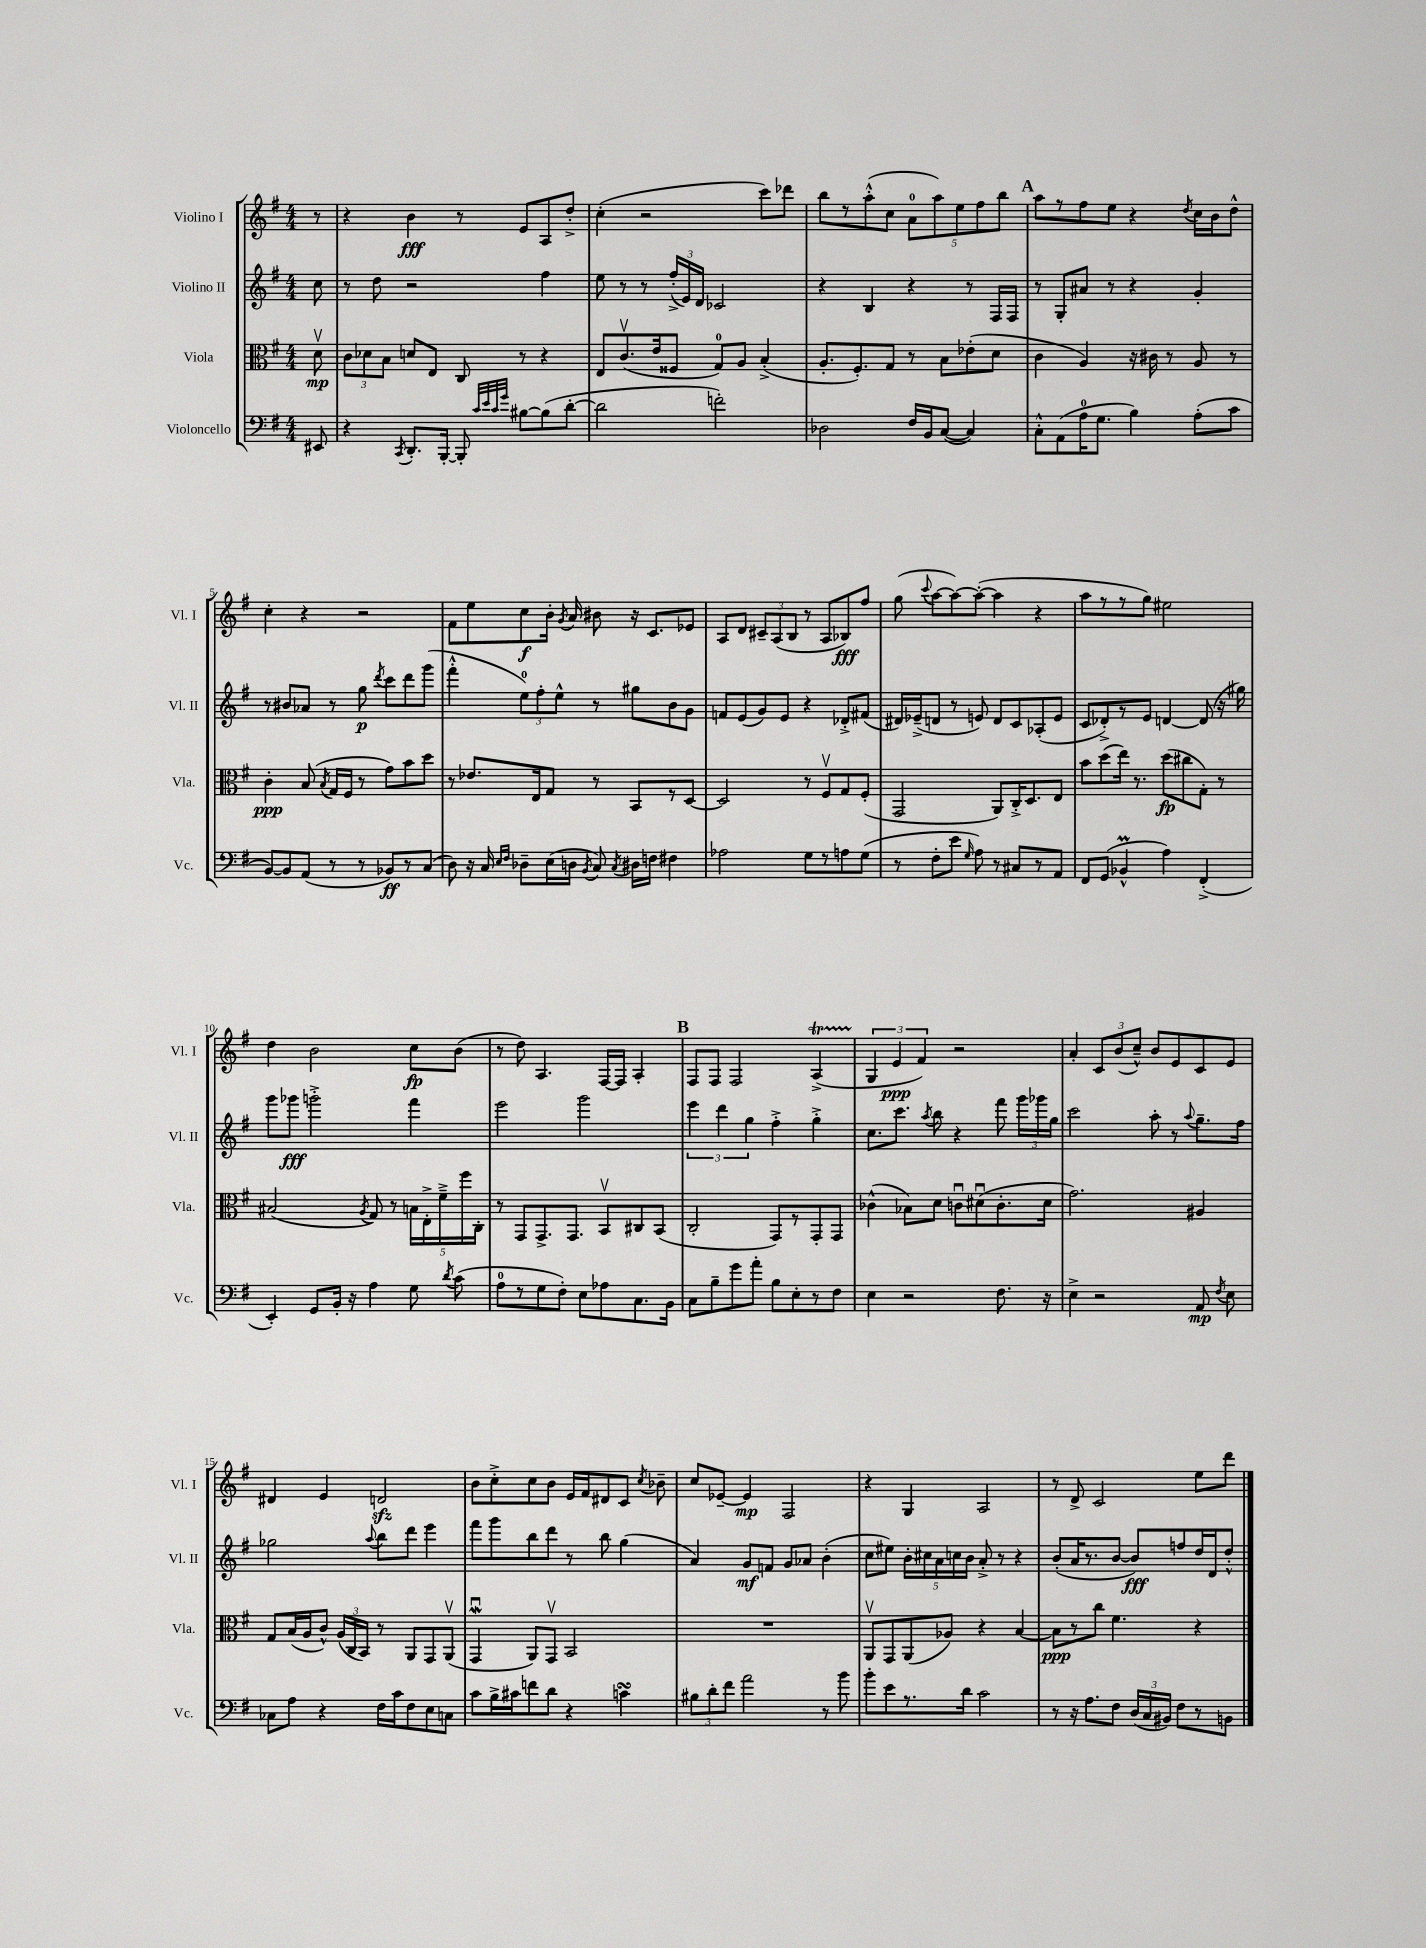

**kern	**kern	**kern	**kern
*staff4	*staff3	*staff2	*staff1
*clefF4	*clefC3	*clefG2	*clefG2
*k[f#]	*k[f#]	*k[f#]	*k[f#]
*M4/4	*M4/4	*M4/4	*M4/4
8EE#	8dv	8cc	8r
=	=	=	=
4r	12c	8r	4r
.	12d-	.	.
.	.	8dd	.
.	12B	.	.
8qCC	.	.	.
8.DD'	8d	2r	4b
.	8E	.	.
[16BBB'	.	.	.
8BBB']	8C	.	8r
32qqc	.	.	.
32qqe	.	.	.
32qqc	.	.	.
32qqg	.	.	.
[8B#	8r	.	8e
(8B#]	4r	4ff#	8A
[8d'	.	.	8dd'^
=	=	=	=
2d]	8E	8ee	(4cc'
.	(8.cv	8r	.
.	.	8r	2r
.	16e	.	.
.	8F##	(24ff#'^	.
.	.	24e)	.
.	.	24d	.
2f')	8G)	2c-	.
.	8A	.	.
.	(4B'^	.	8ccc)
.	.	.	8ddd-
=	=	=	=
2D-	8.A'	4r	8bb
.	.	.	8r
.	8.F#')	.	.
.	.	4B	(8aa'^^
.	8G	.	8cc
16F#	8r	4r	10a
16BB	.	.	.
.	.	.	10aa)
([8C	8B	.	.
.	.	.	10ee
4C])	(8e-'	8r	.
.	.	.	10ff#
.	8d	16F#	.
.	.	.	10bb
.	.	16F#	.
=	=	=	=
8C'^^	4c	8r	8aa
(8AA	.	8G'	8r
16A	4A)	8a#	8ff#
8.G	.	.	.
.	.	8r	8ee
4B)	16r	4r	4r
.	16c#	.	.
.	8r	.	.
.	.	.	8qdd
(8A'	8A	4g'	16cc
.	.	.	16b
8c	8r	.	8dd^^
=	=	=	=
[8BB)	4c'	8r	4cc'
8BB]	.	8b#	.
(8AA	(8B	8a-	4r
.	8qB	.	.
8r	16G	8r	.
.	16F#	.	.
8r	8r	8gg	2r
.	.	8qddd	.
8BB-)	8g)	8ccc	.
8r	8b	8ddd	.
(8C	8dd	(8ggg	.
=	=	=	=
8D)	8r	4fff#'^^	8f#
16r	8.e-	.	8ee
16C	.	.	.
16qqE	.	.	.
16qqF#	.	.	.
8D-~	.	12ee)	8cc
.	16E	.	.
.	.	12ff#'	.
(16E	8G	.	16b'
.	.	12ee^^	.
.	.	.	8qg
16D	.	.	16a
8qBB	.	.	.
8C)	8r	8r	8b#
8qC	.	.	.
16D#	8BB	8gg#	16r
16F	.	.	8.c
4F#	8r	8b	.
.	[8D	8g	8e-
=	=	=	=
2A-	2D]	8f	8A
.	.	(8e	8d
.	.	8g)	12c#~
.	.	.	(12A
.	.	8e	.
.	.	.	12B
8G	8r	4r	8r
8r	8F#v	.	8A
8A	8G	8d-'^	8B-)
(8G	(8F#'	(8f#	8ff#
=	=	=	=
8r	2GG	16d#)	(8gg
.	.	(16e-~^	.
.	.	.	8qqccc
8F#'	.	8d	[8aa
8e	.	8r	8aa_)
16qqG	.	.	.
8A)	.	8e)	(8aa'_
8r	8AA)	8d	4aa]
8C#	16C'^	8c	.
.	8.D	.	.
8r	.	(8A-'	4r
8AA	8E	8e	.
=	=	=	=
8FF#	8b	8c	8aa
(8GG	(8dd	8d-'^)	8r
4BB-^^	16ee)	8r	8r
.	8.r	.	.
.	.	8e	8gg)
4A)	(8dd	[4d	2ee#
.	8cc#	.	.
(4FF#'^	8G')	(8d]	.
.	8r	16r	.
.	.	16gg#)	.
=	=	=	=
4EE')	(2B#	8ggg	4dd
.	.	8ggg-	.
8GG	.	2ggg'^	2b
16BB'	.	.	.
16r	.	.	.
.	8qA	.	.
4A	8G)	.	.
.	8r	.	.
8G	20B	4fff#	8cc
.	20E'^	.	.
.	20f#~^	.	.
8qd	.	.	.
(8c	.	.	(8b
.	20ff#	.	.
.	20C'	.	.
=	=	=	=
8A	8r	2eee	8r
8r	8GG	.	8dd)
8G	8.GG^	.	4.A
8F#')	.	.	.
.	8.GG	.	.
8E	.	2ggg	.
8A-	8BBv	.	[16F#
.	.	.	16F#]
8.C	8C#	.	4A'
.	(8BB	.	.
16BB	.	.	.
=	=	=	=
8C	2C'	6eee	8F#
8B~	.	.	8F#
.	.	6ddd	.
8g	.	.	2F#
.	.	6gg	.
8a'	.	.	.
8B	8GG)	4ff#'^	.
8E'	8r	.	.
8r	8GG'	4gg'^	(4A^
8F#	8GG	.	.
=	=	=	=
4E	(4c-^^	8.cc	6G
.	.	.	6e
.	.	8.ccc	.
2r	8B-)	.	.
.	.	.	6f#)
.	.	8qaa	.
.	8d	8bb	.
.	8cu	4r	2r
.	(8d#u	.	.
8.F#	8.c'	8fff#	.
.	.	24ggg	.
.	.	24ggg-	.
16r	16d#	.	.
.	.	24gg	.
=	=	=	=
4E^	2.g)	2ccc	4a'
2r	.	.	12c
.	.	.	(12b
.	.	.	12cc~^^)
.	.	8aa'	8b
.	.	8r	8e
.	.	8qqaa	.
8AA	4A#	8.gg~	8c
8qF#	.	.	.
8E	.	.	8e
.	.	16ff#	.
=	=	=	=
8C-	8G	2gg-	4d#
8A	(16B	.	.
.	16A	.	.
4r	8c^^)	.	4e
.	(24A	.	.
.	24C	.	.
.	24BB)	.	.
.	.	8qqaa	.
16F#	8r	8bb	2d
16c	.	.	.
8F#	8AA	8ddd	.
8E	8GG	4eee	.
8C	(8AAv	.	.
=	=	=	=
8c	4GGu	8fff#	8b
16B^	.	8ggg	8cc'^
16c#	.	.	.
8f	8AA)	8bb	8cc
8d	8GGv	8ddd	8b
4r	2BB	8r	16e
.	.	.	16f#
.	.	8bb	8d#
4c	.	(4gg	8c
.	.	.	8qcc
.	.	.	8b-~
=	=	=	=
12B#	1r	4a)	8cc
12d'	.	.	.
.	.	.	[8e-~
12f#	.	.	.
2a	.	8g	4e-]
.	.	8f	.
.	.	8g	2F#
.	.	8a-	.
8r	.	(4b'	.
8b	.	.	.
=	=	=	=
8b'	8AAv	8cc	4r
8e	8GG	8ee#)	.
8.r	(8AA	20b'	4G
.	.	20cc#	.
.	.	20a	.
.	8A-)	.	.
.	.	20cc	.
16d	.	.	.
.	.	20b	.
2c	4r	8a'^	2A
.	.	8r	.
.	[4B	4r	.
=	=	=	=
8r	8B]	(8b'	8r
16r	8r	16a	8d^
8.A	.	8.r	.
.	8cc	.	2c
8F#	4.f#	[8b	.
(24D	.	8b])	.
24C	.	.	.
24BB#)	.	.	.
8F#	.	8ff	.
8r	4r	16dd	8ee
.	.	16d	.
8BB	.	8dd'^^	8ddd
==	==	==	==
*-	*-	*-	*-
